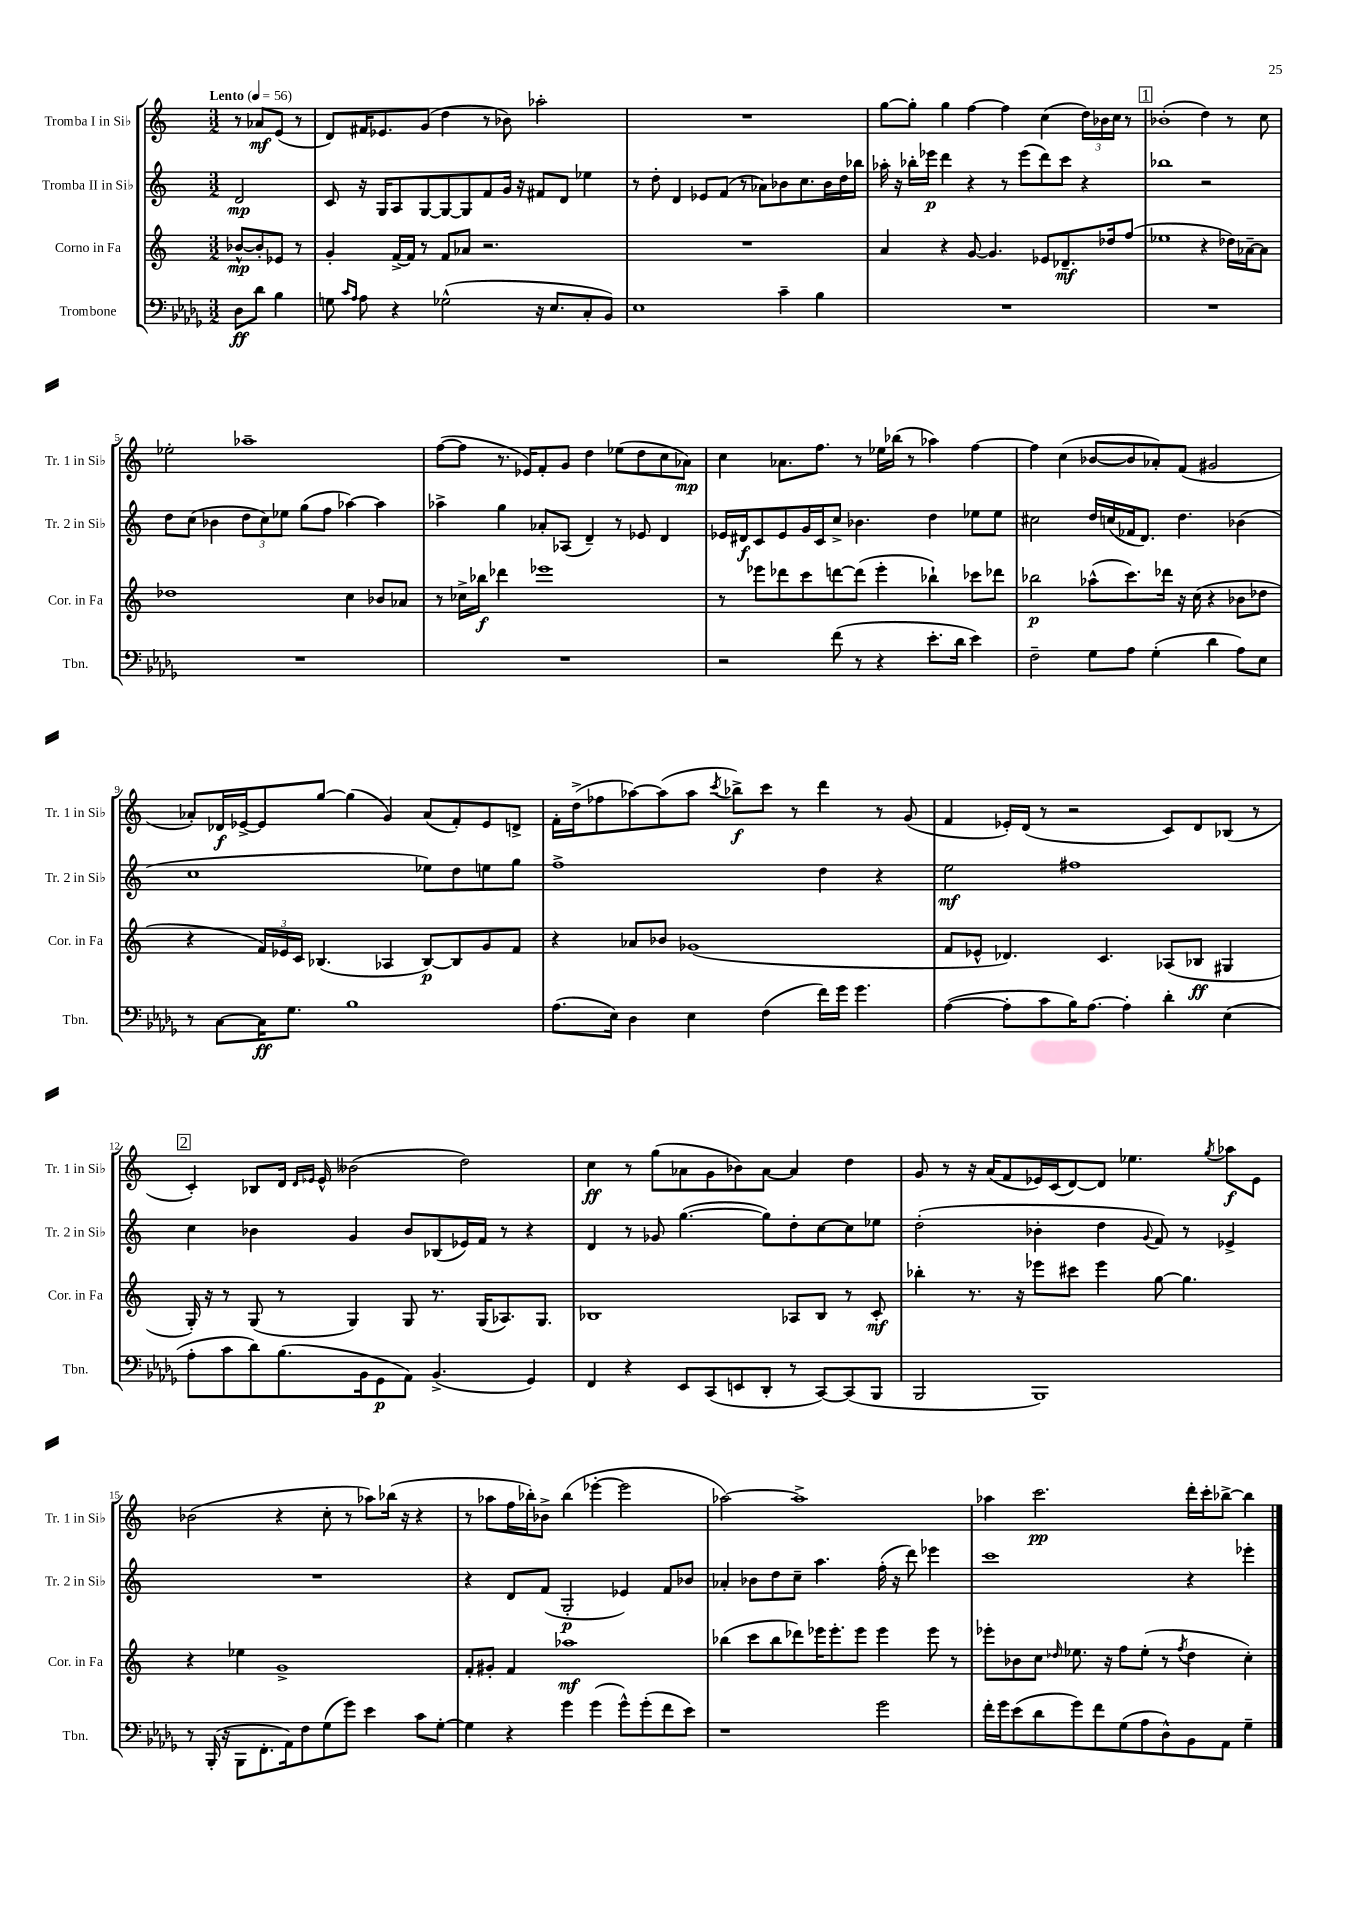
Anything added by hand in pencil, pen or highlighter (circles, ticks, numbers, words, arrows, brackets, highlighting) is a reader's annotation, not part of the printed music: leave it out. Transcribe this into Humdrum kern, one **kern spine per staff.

**kern	**kern	**kern	**kern
*staff4	*staff3	*staff2	*staff1
*clefF4	*clefG2	*clefG2	*clefG2
*k[b-e-a-d-g-]	*k[]	*k[]	*k[]
*M3/2	*M3/2	*M3/2	*M3/2
*MM56	*MM56	*MM56	*MM56
8D-	[8b-^^	2d	8r
8d-	8b-']	.	8a-
4B-	8e-	.	(8e
.	8r	.	8r
=	=	=	=
8G	4g'	8c	8d)
16qqc	.	.	.
16qqA-	.	.	.
8A-	.	16r	16f#
.	.	16G	8.e-
4r	[16f^	8A	.
.	16f]	.	.
.	8r	[8G	(8g
(2G-^^	8f	8G_	4dd
.	8a-	8G]	.
.	2.r	8f	8r
.	.	16g	8b-)
.	.	16r	.
16r	.	8f#	2aa-'
8.E-	.	.	.
.	.	8d	.
8C'	.	4ee-	.
8BB-)	.	.	.
=	=	=	=
1E-	1.r	8r	1.r
.	.	8dd'	.
.	.	4d	.
.	.	8e-	.
.	.	(8f	.
.	.	8r	.
.	.	8a-)	.
4c~	.	8b-	.
.	.	8.cc	.
4B-	.	.	.
.	.	16b-	.
.	.	16dd	.
.	.	16bb-	.
=	=	=	=
1.r	4a	16aa-'	[8gg
.	.	16r	.
.	.	16bb-'	8gg']
.	.	16eee-	.
.	4r	4ddd	4gg
.	[8g	4r	[4ff
.	4.g]	.	.
.	.	8r	4ff]
.	.	(8eee-	.
.	8e-	8ddd)	(4cc
.	8.d-~	8ccc	.
.	.	4r	24dd)
.	.	.	24b-
.	16dd-	.	.
.	.	.	24cc
.	(8ff	.	8r
=	=	=	=
1.r	1ee-	1bb-	(1b-'
.	4r	2r	4dd)
.	16dd-)	.	8r
.	[16a-~	.	.
.	8a-]	.	8cc
=	=	=	=
1.r	1dd-	8dd	2ee-'
.	.	(8cc	.
.	.	4b-	.
.	.	12dd	1aa-~
.	.	12cc)	.
.	.	12ee-	.
.	.	(8gg	.
.	.	8ff	.
.	4cc	[4aa-)	.
.	8b-	4aa-]	.
.	8a-	.	.
=	=	=	=
1.r	8r	4aa-^	([8ff
.	16cc-^	.	8ff]
.	16bb-	.	.
.	4ddd-	4gg	8.r
.	.	.	16e-)
.	1eee-	8a-'	8f'
.	.	(8A-	8g
.	.	4d~)	4dd
.	.	8r	(8ee-
.	.	8e-	8dd
.	.	4d	8cc
.	.	.	8a-)
=	=	=	=
2r	8r	16e-	4cc
.	.	16d#	.
.	8eee-	8c	.
.	8ddd-	8e-	8.a-
.	8ccc	16g	.
.	.	16c	8.ff
(8f	[8ddd	8cc^	.
8r	(8ddd]	4.b-	8r
4r	4eee-'	.	16ee-
.	.	.	(16bb-
.	.	.	8r
8.e-'	4bb-`)	4dd	4aa-)
16d-	.	.	.
4e-)	8ccc-	8ee-	[4ff
.	8ddd-	8ee-	.
=	=	=	=
2F~	2bb-	2cc#	4ff]
.	.	.	(4cc
8G-	(8aa-^^	16dd	[8b-
.	.	(16cc	.
8A-	8.ccc)	16f-	8b-]
.	.	8.d)	.
(4G-'	.	.	8a-')
.	16ddd-	.	.
.	16r	4.dd	(8f
.	(16cc	.	.
4d-	4r	.	2g#
8A-)	8b-	(4b-	.
8E-	8dd-	.	.
=	=	=	=
8r	4r	1cc	8a-')
[8C	.	.	16d-
.	.	.	[16e-^
16C]	24f)	.	8e-]
.	24e-	.	.
8.G-	.	.	.
.	24c	.	.
.	(4.B-	.	[8gg
1B-	.	.	(4gg]
.	4A-	.	4g)
.	[8B-)	8ee-)	(8a-
.	8B-]	8dd	8f')
.	8g	8ee	8e-
.	8f	8gg	8d^
=	=	=	=
(8.A-	4r	1ff^	16f'
.	.	.	(16dd^
.	.	.	8ff-
16E-)	.	.	.
4D-	8a-	.	[8aa-)
.	8b-	.	(8aa-]
4E-	(1g-	.	8aa-
.	.	.	8qccc
.	.	.	8bb-^)
(4F	.	.	8ccc
.	.	.	8r
16f)	.	4dd	4ddd
16g-	.	.	.
4.g-	.	.	.
.	.	4r	8r
.	.	.	(8g
=	=	=	=
([4A-	8f	2ee	4f
.	8e-^^	.	.
8A-']	4.d-)	.	16e-')
.	.	.	(16d
8c	.	.	8r
16B-)	.	1ff#	2r
[8.A-	.	.	.
.	4.c	.	.
4A-']	.	.	.
4d-'	(8A-	.	8c)
.	8B-	.	8d
(4E-	4G#	.	(8B-
.	.	.	8r
=	=	=	=
8A-'	16G')	4cc	4c')
.	16r	.	.
8c	8r	.	.
8d-)	(8G	4b-	8B-
(8.B-	8r	.	16d
.	.	.	16qqd
.	.	.	16qqe-
.	.	.	16e-^^
.	4G)	4g	(2b--
16BB-	.	.	.
8GG-	.	.	.
8AA-)	8G	8b-	.
(4.BB-^	8.r	(8B-	.
.	.	16e-)	2dd)
.	(16G	16f	.
.	8.A-)	8r	.
4GG-)	.	4r	.
.	8.G	.	.
=	=	=	=
4FF	1B-	4d	4cc
4r	.	8r	8r
.	.	8g-	(8gg
8EE-	.	([4.gg	8a-
(8CC	.	.	8g
8EE	.	.	8b-)
8DD-'	.	8gg])	[8a-
8r	8A-	8dd'	4a-]
[8CC)	8B-	[8cc	.
(8CC]	8r	8cc]	4dd
8BBB-	8c'	8ee-	.
=	=	=	=
2BBB-	4bb-'	(2dd'	8g
.	.	.	8r
.	8.r	.	16r
.	.	.	(16a
.	.	.	8f
.	16r	.	.
1BBB-)	8eee-	4b-'	16e-)
.	.	.	(16c
.	8ccc#	.	[8d)
.	4eee-	4dd	8d]
.	.	.	4.ee-
.	.	8qqg	.
.	[8gg	8f)	.
.	4.gg]	8r	.
.	.	.	8qgg
.	.	4e-^	8aa-
.	.	.	8e-
=	=	=	=
8r	4r	1.r	(2b-
(16BBB-'	.	.	.
16r	.	.	.
8BBB-	4ee-	.	.
8.FF'	.	.	.
.	1g^	.	4r
16AA-)	.	.	.
8F	.	.	.
(8G-	.	.	8cc'
8g-)	.	.	8r
4e-	.	.	8aa-)
.	.	.	(16bb-
.	.	.	16r
8c	.	.	4r
[8G-'	.	.	.
=	=	=	=
4G-]	8f'	4r	8r
.	8g#'	.	8aa-
4r	4f	8d	16ff
.	.	.	16bb-')
.	.	(8f	8b-^
4g-	1aa-	2G'	(4bb-
(4g-	.	.	[4eee-'
8g-^^)	.	4e-)	2eee-]
(8g-'	.	.	.
8f	.	8f	.
8e-)	.	8b-	.
=	=	=	=
1r	(4bb-	4a-'	[2aa-)
.	8ccc	8b-	.
.	8bb-	8dd	.
.	8ddd-)	8cc~	1aa-^]
.	16eee-	4.aa	.
.	8.eee-'	.	.
.	8eee-	.	.
2g-	4eee-	(16ff'	.
.	.	16r	.
.	.	8ddd)	.
.	8eee-	4eee-	.
.	8r	.	.
=	=	=	=
16f'	8eee-'	1ccc	4aa-
16g-	.	.	.
(8e-	8b-	.	.
8d-	8cc	.	2.ccc
.	16qqdd-	.	.
8g-)	8.ee-	.	.
8f	.	.	.
.	16r	.	.
(8G-	8ff	.	.
8A-	(8ee-'	.	.
8D-^^)	8r	.	.
.	8qff	.	.
8BB-	4dd-	4r	16ddd'
.	.	.	16ccc'
8AA-	.	.	[8bb-^
4G-~	4cc')	4eee-'	4bb-]
==	==	==	==
*-	*-	*-	*-
